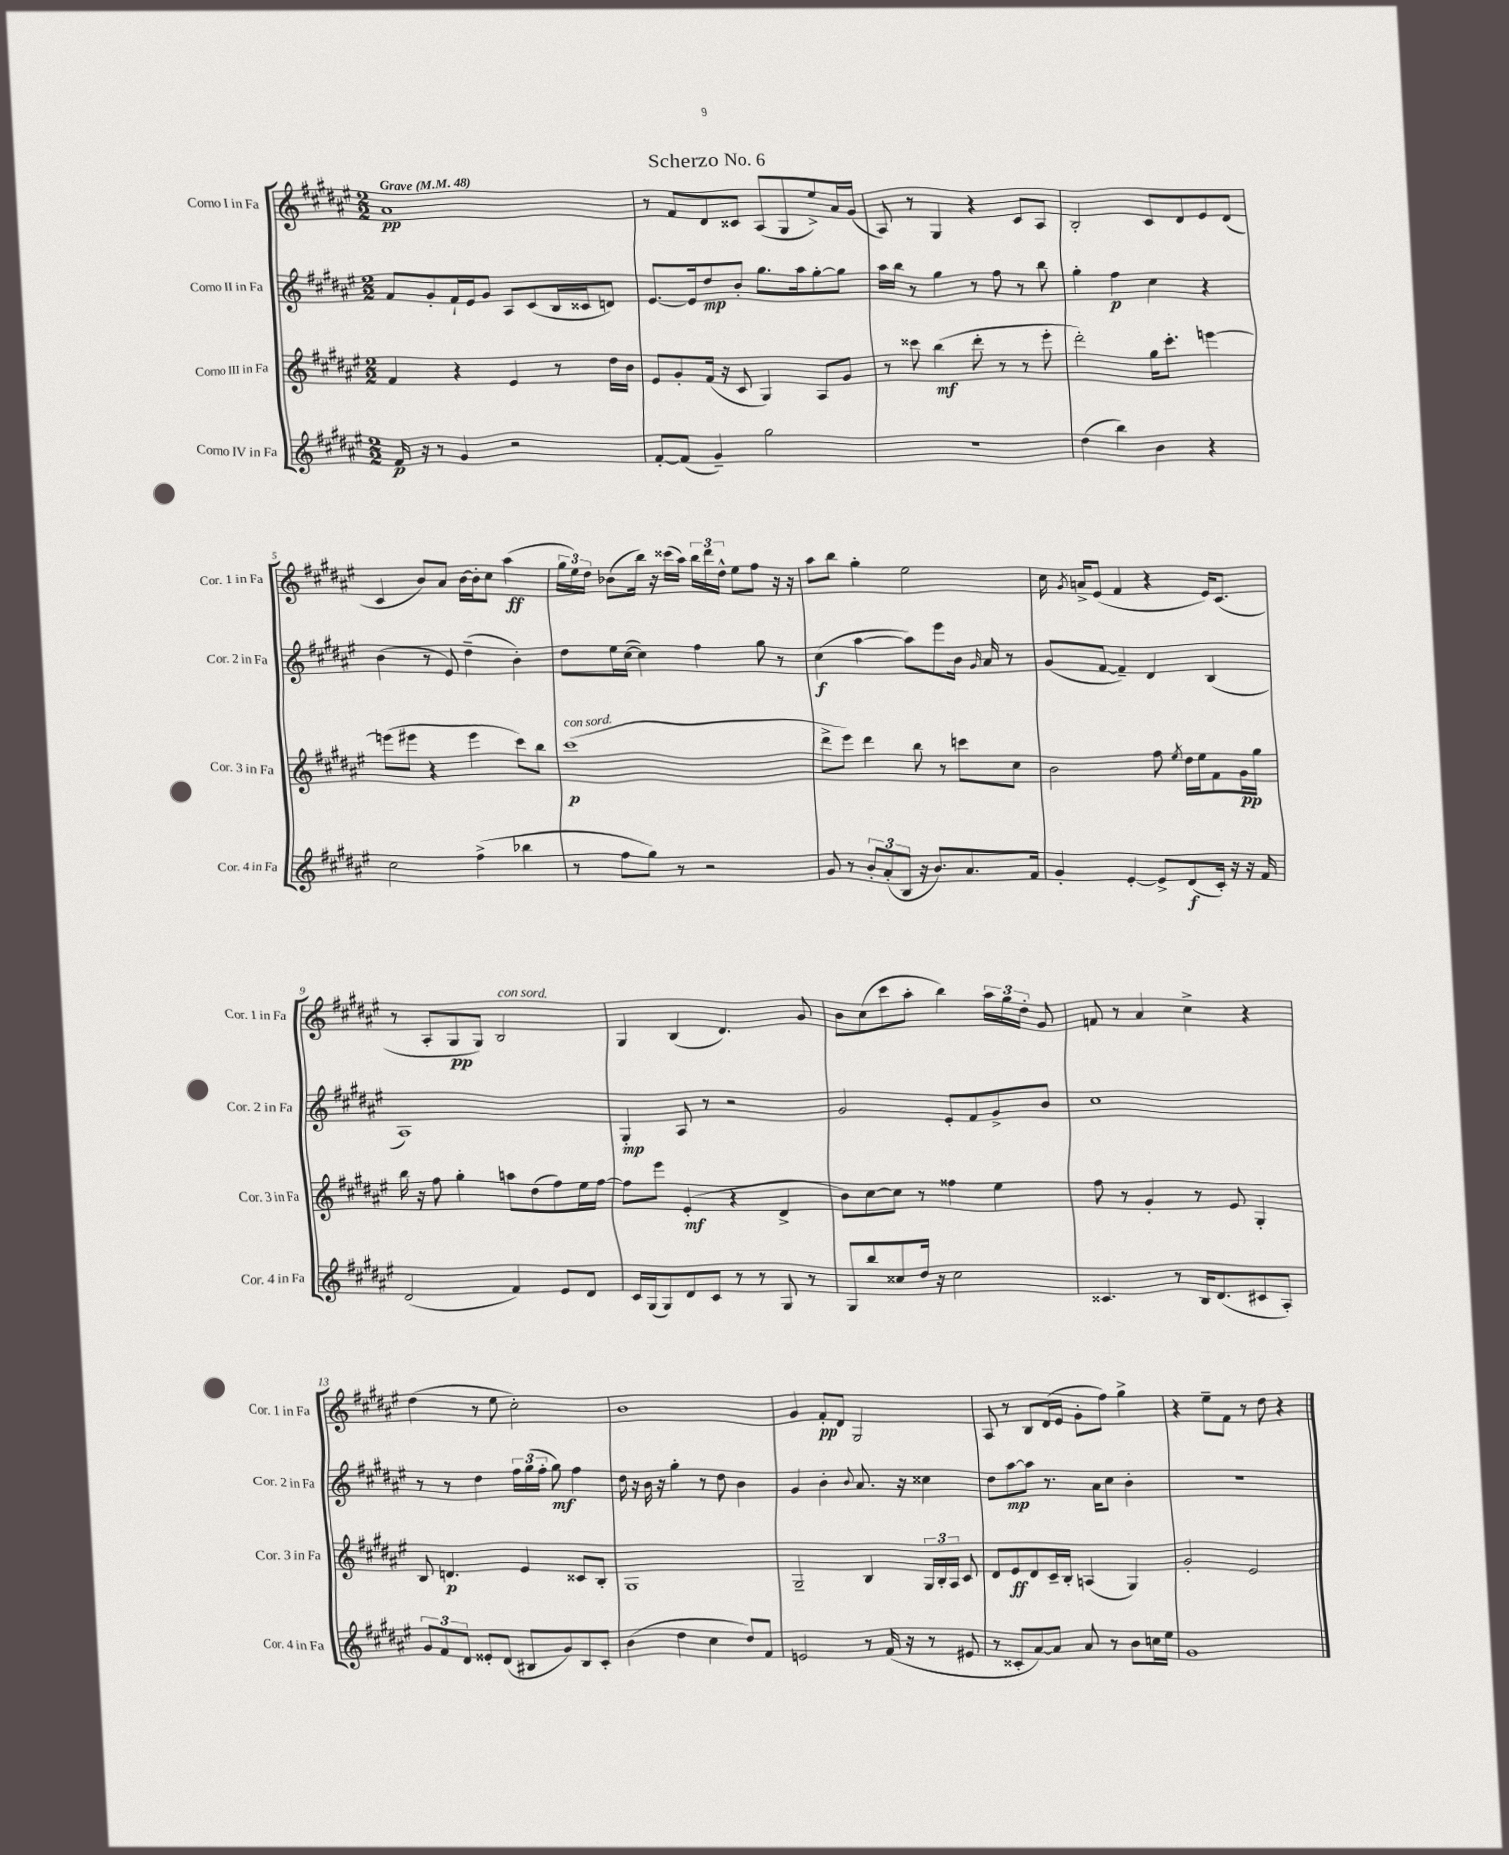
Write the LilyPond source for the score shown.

\header { title = "Scherzo No. 6" }
<<
\new StaffGroup <<
\new Staff = "s0" \with { instrumentName = "Corno I in Fa" shortInstrumentName = "Cor. 1 in Fa" } {
    \clef treble \key fis \major \numericTimeSignature \time 2/2 \tempo "Grave" 4 = 48
    \autoBeamOff ais'1\pp |
    r8 fis'8[ dis'8 cisis'8] ais8[( gis8 eis''8->) ais'16 gis'16]( |
    ais8) r8 gis4 r4 cis'8[ ais8] |
    b2-. cis'8[ dis'8 eis'8 dis'8]( |
    cis'4 b'8[) ais'8] b'16[~ b'16-. cis''8] ais''4\ff( |
    \tuplet 3/2 { gis''16[ eis''16) dis''16] } bes'8[( b''16]) r16 cisis'''16[( ais''16]) \tuplet 3/2 { b''16[ dis'''16 dis''16]-^ } eis''8[ fis''8] r16 r16 |
    ais''8[ b''8] gis''4-. eis''2 |
    cis''16 \acciaccatura { gis'8 } a'16[-> eis'8]( fis'4 r4 eis'16[) cis'8.]( |
    r8 ais8[-. gis8\pp gis8]) b2^\markup { \italic "con sord." } |
    gis4 b4( dis'4.) gis'8 |
    b'8[ cis''8( cis'''8 ais''8]-. b''4) \tuplet 3/2 { ais''16[ gis''16 dis''16]-. } gis'8 |
    f'8 r8 ais'4 cis''4-> r4 |
    dis''4( r8 eis''8 cis''2-.) |
    b'1 |
    gis'4 fis'8[-.\pp dis'8] gis2 |
    ais8 r8 b8[ dis'16( eis'16] gis'8[-. fis''8]) gis''4-> |
    r4 eis''8[-- fis'8] r8 dis''8 r4 \bar "|." |
}
\new Staff = "s1" \with { instrumentName = "Corno II in Fa" shortInstrumentName = "Cor. 2 in Fa" } {
    \clef treble \key fis \major \numericTimeSignature \time 2/2
    \autoBeamOff fis'8[ gis'8-. fis'16-! eis'16 gis'8] ais8[ cis'8( b16 cisis'16 d'8]) |
    eis'8.[~ eis'16 dis''8\mp b'8]-. gis''8.[ ais''16 gis''8~-. gis''8] |
    ais''16[ b''16] r8 gis''4 r8 fis''8 r8 b''8 |
    gis''4-. fis''4\p cis''4 r4 |
    b'4( r8 eis'8) dis''4--( b'4-.) |
    dis''8[ eis''16 cis''16]~( cis''4) fis''4 gis''8 r8 |
    cis''4\f( ais''4~ ais''8[) eis'''8 b'16] \grace { gis'16 } ais'16 r8 |
    gis'8[( fis'8]~ fis'4--) dis'4 b4( |
    ais1) |
    gis4-.\mp ais8 r8 r2 |
    gis'2 eis'8[-. fis'8 gis'8-> b'8] |
    cis''1 |
    r8 r8 dis''4 \tuplet 3/2 { fis''16[ gis''16( fis''16]-. } gis''8\mf) fis''4 |
    dis''16 r16 b'16 r16 gis''4-. r8 dis''8 b'4 |
    gis'4 b'4-. \appoggiatura { b'8 } ais'8. r16 cisis''4 |
    dis''8[ ais''8~\mp ais''8] r8. ais'16[ cis''8] b'4-. |
    R1 \bar "|." |
}
\new Staff = "s2" \with { instrumentName = "Corno III in Fa" shortInstrumentName = "Cor. 3 in Fa" } {
    \clef treble \key fis \major \numericTimeSignature \time 2/2
    \autoBeamOff fis'4 r4 eis'4 r8 dis''16[ b'16] |
    eis'8[ gis'8-. fis'16]( r16 cis'8 gis4) ais8[ gis'8] |
    r8 cisis'''8 b''4\mf( dis'''8-. r8 r8 eis'''8-. |
    dis'''2-.) gis''16[ cis'''8.]-. e'''4~ |
    e'''8[( eis'''8] r4 eis'''4 cis'''8[) b''8] |
    cis'''1\p^\markup { \italic "con sord." }( |
    dis'''8[-> eis'''8]) dis'''4 b''8 r8 c'''8[ cis''8] |
    b'2 fis''8 \acciaccatura { eis''8 } dis''16[ eis''16 fis'8 gis'16\pp gis''16] |
    b''16 r16 fis''8 gis''4-. a''8[ dis''8( fis''8) eis''16 fis''16]~ |
    fis''8[ eis'''8] eis'4-.\mf( r4 dis'4-> |
    b'8[) cis''8~ cis''8] r8 fisis''4 eis''4 |
    fis''8 r8 gis'4-. r8 eis'8 gis4-. |
    b8 d'4.\p eis'4 cisis'8[ b8]-. |
    gis1 |
    gis2-- b4 \tuplet 3/2 { gis16[ b16-. ais16] } cis'8 |
    dis'8[ eis'8\ff dis'8 cis'16-- b16]-. a4( gis4) |
    gis'2-. eis'2 \bar "|." |
}
\new Staff = "s3" \with { instrumentName = "Corno IV in Fa" shortInstrumentName = "Cor. 4 in Fa" } {
    \clef treble \key fis \major \numericTimeSignature \time 2/2
    \autoBeamOff fis'16\p r16 r8 gis'4 r2 |
    fis'8[~-. fis'8]( gis'4--) gis''2 |
    R1 |
    dis''4( b''4) b'4 r4 |
    cis''2 fis''4->( bes''4 |
    r8 fis''8[ gis''8]) r8 r2 |
    gis'8 r8 \tuplet 3/2 { b'8[-. ais'8-.( b8] } r16 b'8.[) ais'8. fis'16] |
    gis'4-. eis'4~-. eis'8[-> dis'8\f( cis'16]-.) r16 r16 fis'16 |
    dis'2( fis'4) eis'8[ dis'8] |
    cis'16[ gis16( gis8) dis'8 cis'8] r8 r8 gis8 r8 |
    gis8[ b''8 cisis''8 dis''16] r16 cisis''2 |
    cisis'4. r8 b16[ dis'8.( cis'8 ais8]-.) |
    \tuplet 3/2 { gis'8[ fis'8 dis'8] } eisis'8[-. dis'8]( bis8[ gis'8) bis8 cis'8]-. |
    b'4( dis''4 cis''4 dis''8[) fis'8] |
    e'2 r8 fis'16( r16 r8 eis'8 |
    r8 cisis'8[-. ais'8~) ais'8] ais'8 r8 b'8[ c''16 eis''16] |
    gis'1 \bar "|." |
}
>>
>>
